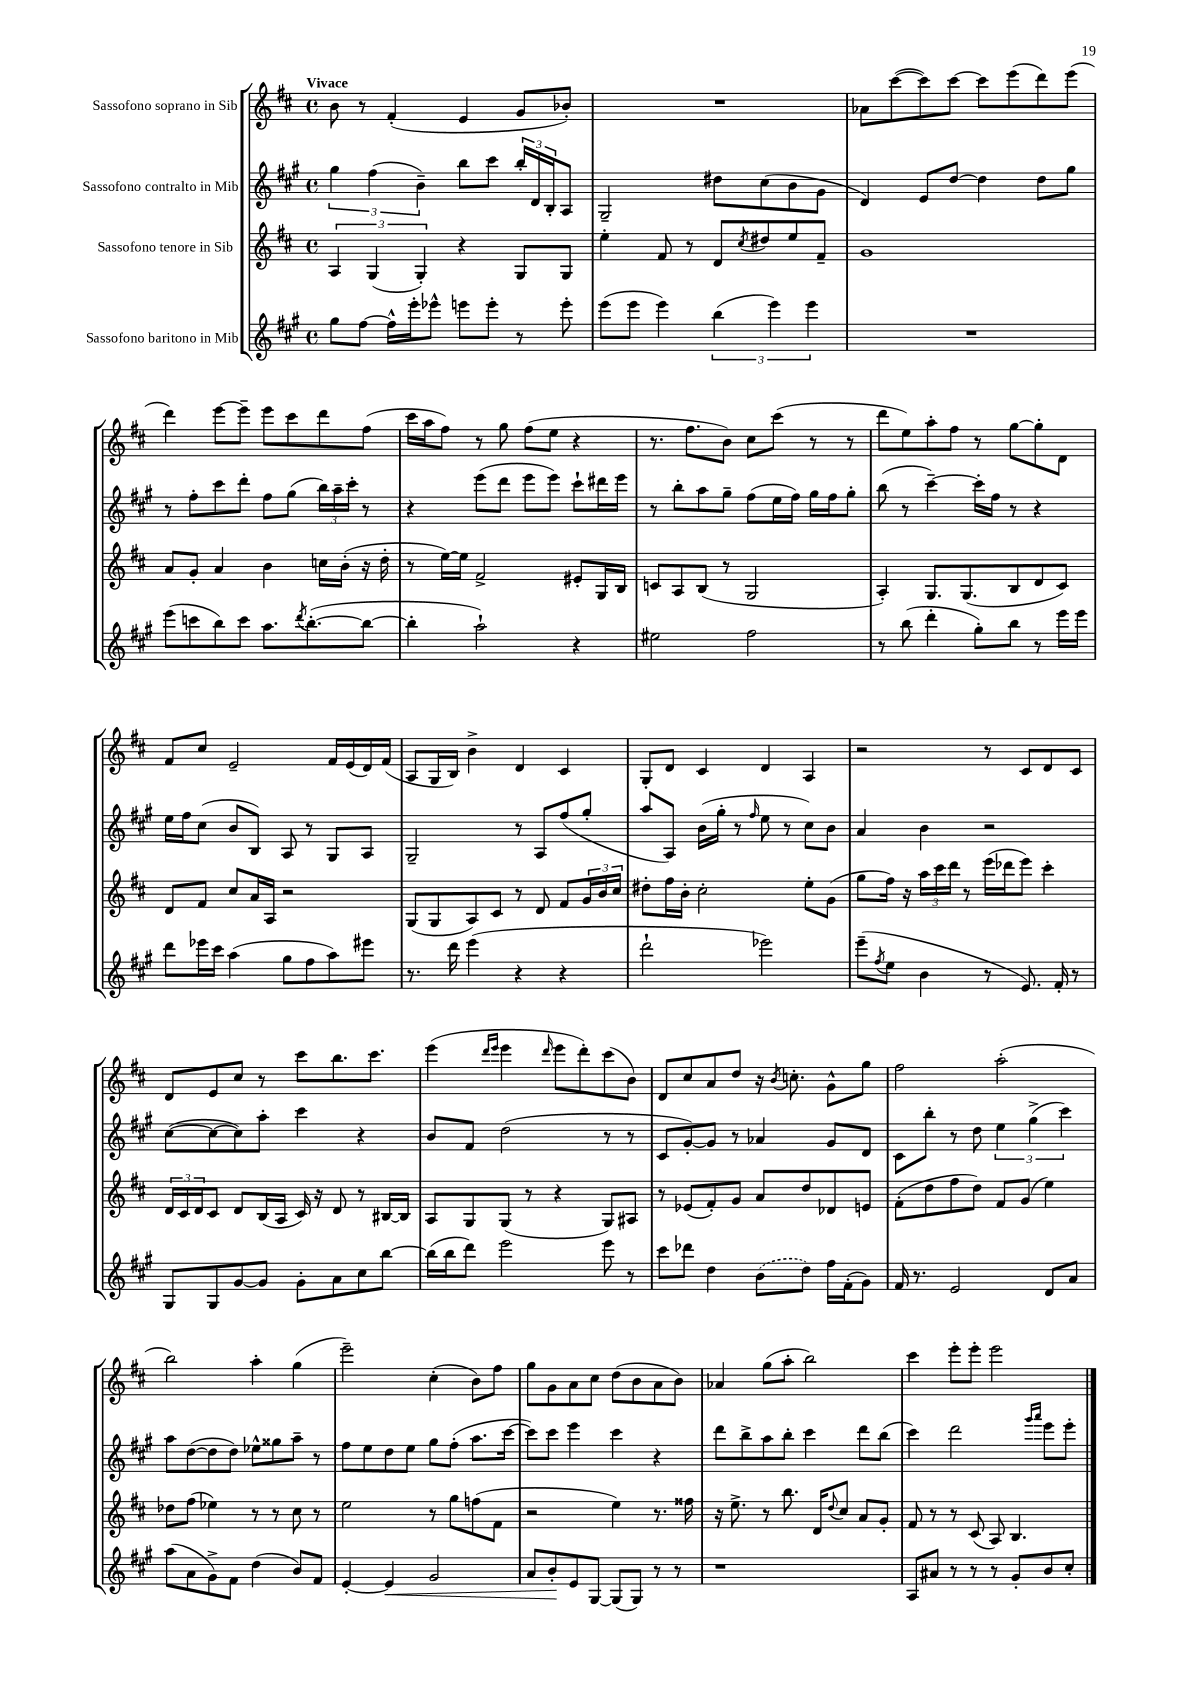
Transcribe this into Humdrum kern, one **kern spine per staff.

**kern	**dynam	**kern	**kern	**kern
*part4	*part4	*part3	*part2	*part1
*staff4	*staff4	*staff3	*staff2	*staff1
*I"Sassofono baritono in Mib	*	*I"Sassofono tenore in Sib	*I"Sassofono contralto in Mib	*I"Sassofono soprano in Sib
*clefG2	*	*clefG2	*clefG2	*clefG2
*k[f#c#g#]	*	*k[f#c#]	*k[f#c#g#]	*k[f#c#]
*M4/4	*	*M4/4	*M4/4	*M4/4
*met(c)	*	*met(c)	*met(c)	*met(c)
=1	=1	=1	=1	=1
!	!	!	!	!LO:TX:a:B:t=Vivace
8gg#\L	.	6A/	6gg#\	8b\
[8ff#\J	.	.	.	8r
.	.	(6G/	(6ff#\	.
16ff#^^\LL]	.	.	.	(4f#'/
16eee'\J	.	.	.	.
.	.	6G'/)	6b~\)	.
8eee-X^^\J	.	.	.	.
8eeen\L	.	4r	8bb\L	4e/
8eee'\J	.	.	8ccc#\J	.
8r	.	8G/L	24bb'/LL	8g/L
.	.	.	24d/	.
.	.	.	24B'/J	.
8eee'\	.	8G/J	8A/J	8b-X'/J)
=2	=2	=2	=2	=2
(8eee\L	.	4ee'\	2G#~/	1r
8eee\J	.	.	.	.
4eee\)	.	8f#/	.	.
.	.	8r	.	.
(6bb\	.	8d/L	8dd#X\L	.
.	.	8qcc#/	.	.
.	.	8dd#X/	(8cc#\	.
6eee\)	.	.	.	.
.	.	8ee/	8b\	.
6eee\	.	.	.	.
.	.	8f#~/J	8g#\J	.
=3	=3	=3	=3	=3
1r	.	1g	4d/)	8a-X\L
.	.	.	.	([8ccc#\
.	.	.	8e/L	8ccc#\])
.	.	.	[8dd/J	[8ccc#\J
.	.	.	4dd\]	8ccc#\L]
.	.	.	.	(8eee\
.	.	.	8dd\L	8ddd\)
.	.	.	8gg#\J	(8eee\J
!!LO:LB:g=z
=4	=4	=4	=4	=4
(8eee\L	.	8a/L	8r	4ddd\)
8cccn\	.	8g'/J	8ff#'\L	.
8bb\)	.	4a/	8ccc#\	[8eee\L
8ccc\J	.	.	8ddd'\J	8eee~\J]
8.aa\L	.	4b\	8ff#\L	8eee\L
.	.	.	(8gg#\J	8ccc#\
8qddd/	.	.	.	.
([8.bb'\	.	.	.	.
.	.	16ccn\LL	24bb\LL)	8ddd\
.	.	.	24aa~\	.
.	.	(16b'\JJ	.	.
.	.	.	24ccc#'\JJ	.
8bb\J_	.	16r	8r	(8ff#\J
.	.	16dd'\	.	.
=5	=5	=5	=5	=5
4bb'\]	.	8r	4r	16ccc#\LL
.	.	.	.	16aa\J
.	.	[16ee\LL)	.	8ff#\J)
.	.	16ee\JJ]	.	.
2aa`\)	.	2f#^/	(8eee\L	8r
.	.	.	8ddd\J	8gg\
.	.	.	8eee\L	(8ff#\L
.	.	.	8eee\J)	8ee\J
4r	.	8e#X'/L	8ccc#`\L	4r
.	.	16G/L	16ddd#X\L	.
.	.	16B/JJ	16eee\JJ	.
=6	=6	=6	=6	=6
2ee#X\	.	8cn/L	8r	8.r
.	.	8A/	8bb'\L	.
.	.	.	.	8.ff#\L
.	.	(8B/J	8aa\	.
.	.	8r	8gg#~\J	8b\J)
2ff#\	.	2G/	(8ff#\L	8cc#\L
.	.	.	16ee\L	(8ccc#\J
.	.	.	16ff#\JJ)	.
.	.	.	16gg#\LL	8r
.	.	.	16ff#\J	.
.	.	.	8gg#'\J	8r
=7	=7	=7	=7	=7
8r	.	4A'/)	(8bb\	8ddd\L
(8bb\	.	.	8r	8ee\)
4ddd'\	.	8.G/L	[4ccc#~\)	8aa'\
.	.	.	.	8ff#\J
.	.	(8.G/	.	.
8gg#'\L)	.	.	16ccc#'\LL]	8r
.	.	.	16ff#\JJ	.
8bb\J	.	8B/	8r	[8gg\L
8r	.	8d/	4r	8gg'\]
16eee\LL	.	8c#/J)	.	8d\J
16eee\JJ	.	.	.	.
!!LO:LB:g=z
=8	=8	=8	=8	=8
8ddd\L	.	8d/L	16ee\LL	8f#/L
.	.	.	16ff#\J	.
16eee-X\L	.	8f#/J	(8cc#\J	8cc#/J
16ccc#\JJ	.	.	.	.
(4aa\	.	8cc#/L	8b/L	2e~/
.	.	16a/L	8B/J)	.
.	.	16A/JJ	.	.
8gg#\L	.	2r	8A/	.
8ff#\	.	.	8r	.
8aa\)	.	.	8G#/L	16f#/LL
.	.	.	.	(16e/
8eee#X\J	.	.	8A/J	16d/)
.	.	.	.	(16f#/JJ
=9	=9	=9	=9	=9
8.r	.	(8G/L	2G#~/	8A/L
.	.	8G/	.	16G/L
16ddd\	.	.	.	16B/JJ)
(4eee\	.	8A/)	.	4b^\
.	.	8c#/J	.	.
4r	.	8r	8r	4d/
.	.	8d/	8A/L	.
4r	.	8f#/L	(8ff#/	4c#/
.	.	24g/L	8gg#'/J	.
.	.	24b/	.	.
.	.	24cc#/JJ	.	.
=10	=10	=10	=10	=10
2ddd`\	.	8dd#X'\L	8aa/L	8G'/L
.	.	16ff#\L	8A/J)	8d/J
.	.	16b'\JJ	.	.
.	.	2cc#'\	(16b\LL	4c#/
.	.	.	16gg#'\JJ	.
.	.	.	8r	.
.	.	.	16qqff#/	.
2eee-X\)	.	.	8ee\	4d/
.	.	.	8r	.
.	.	8ee'\L	8cc#\L)	4A/
.	.	(8g\J	8b\J	.
=11	=11	=11	=11	=11
(8eee~\L	.	8gg\L	4a/	2r
8qff#/	.	.	.	.
8ee\J	.	16ff#\Jk)	.	.
.	.	16r	.	.
4b\	.	24aa\LL	4b\	.
.	.	24ccc#\	.	.
.	.	24ddd\JJ	.	.
.	.	8r	.	.
8r	.	(16eee\LL	2r	8r
.	.	16ddd-X\J	.	.
8.e/)	.	8eee\J)	.	8c#/L
.	.	4ccc#'\	.	8d/
16f#'/	.	.	.	.
8r	.	.	.	8c#/J
!!LO:LB:g=z
=12	=12	=12	=12	=12
8G#/L	.	24d/LL	([8cc#\L	8d/L
.	.	24c#/	.	.
.	.	24d/J	.	.
8G#/	.	8c#/J	8cc#\_	8e/
[8g#/	.	8d/L	8cc#\])	8cc#/J
8g#/J]	.	(16B/L	8aa'\J	8r
.	.	16A/JJ	.	.
8g#'\L	.	16c#/)	4ccc#\	8ccc#\L
.	.	16r	.	.
8a\	.	8d/	.	8.bb\
8cc#\	.	8r	4r	.
.	.	.	.	8.ccc#\J
[8bb\J	.	[16B#X/LL	.	.
.	.	16B#/JJ]	.	.
=13	=13	=13	=13	=13
(16bb\LL]	.	8A/L	8b/L	(4eee\
16bb\J	.	.	.	.
8ddd\J)	.	8G/	8f#/J	.
.	.	.	.	16qqddd/LL
.	.	.	.	16qqeee/JJ
2eee\	.	(8G/J	(2dd\	4eee\
.	.	8r	.	.
.	.	.	.	16qqddd/
.	.	4r	.	8eee\L
.	.	.	.	8ddd'\)
8eee\	.	8G/L)	8r	(8ccc#\
8r	.	8A#X/J	8r	8b\J)
=14	=14	=14	=14	=14
8ccc#\L	.	8r	8c#/L	8d/L
8ddd-X\J	.	(8e-X/L	[8g#'/)	8cc#/
4dd\	.	8f#'/)	8g#/J]	8a/
.	.	8g/J	8r	8dd/J
(8b\L	.	8a/L	4a-X/	16r
.	.	.	.	8qb/
.	.	.	.	8.ccn'\
8dd\J)	.	8dd/	.	.
16ff#\LL	.	8d-X/	8g#/L	8g^^\L
(16f#'\J	.	.	.	.
8g#\J)	.	8en/J	8d/J	8gg\J
=15	=15	=15	=15	=15
16f#/	.	(8f#'\L	8c#\L	2ff#\
8.r	.	.	.	.
.	.	8dd\	8bb'\J	.
2e/	.	8ff#\	8r	.
.	.	8dd\J)	8dd\	.
.	.	8f#/L	6ee\	(2aa'\
.	.	(8g/J	.	.
.	.	.	(6gg#^\	.
8d/L	.	4ee\)	.	.
.	.	.	6ccc#\)	.
8a/J	.	.	.	.
!!LO:LB:g=z
=16	=16	=16	=16	=16
(8aa\L	.	8dd-X\L	8aa\L	2bb\)
8a\	.	(8ff#\J	([8dd\	.
8g#^\)	.	4ee-X\)	8dd\]	.
8f#\J	.	.	8dd\J)	.
(4dd\	.	8r	8ee-X^^\L	4aa'\
.	.	8r	8gg##X\	.
8b/L)	.	8cc#\	8aa~\J	(4gg\
8f#/J	.	8r	8r	.
=17	=17	=17	=17	=17
[4e'/	.	2ee\	8ff#\L	2eee~\)
.	.	.	8ee\	.
!	!LO:HP:b	!	!	!
4e/]	<	.	8dd\	.
.	.	.	8ee\J	.
2g#/	.	8r	8gg#\L	(4cc#'\
.	.	8gg\L	(8ff#'\J	.
.	.	(8ffn\	8.aa\L	8b\L)
.	.	8f#\J	.	8ff#\J
.	.	.	[16ccc#\Jk	.
=18	=18	=18	=18	=18
8a/L	.	2r	8ccc#\L])	8gg\L
8b'/	.	.	8ccc#\J	8g\
8e/	[	.	4eee\	8a\
[8G#/J	.	.	.	8cc#\J
(8G#/L]	.	4ee\)	4ccc#\	(8dd\L
8G#/J)	.	.	.	8b\
8r	.	8.r	4r	8a\
8r	.	.	.	8b\J)
.	.	16ff##X\	.	.
=19	=19	=19	=19	=19
1r	.	16r	8ddd\L	4a-X/
.	.	8.ee^\	.	.
.	.	.	8bb^\	.
.	.	8r	8aa\	(8gg\L
.	.	8.bb\	8bb'\J	8aa'\J
.	.	.	4ccc#\	2bb\)
.	.	16d/KL	.	.
.	.	8qqdd/	.	.
.	.	8cc#/J	.	.
.	.	8a/L	8ddd\L	.
.	.	8g'/J	(8bb\J	.
=20	=20	=20	=20	=20
8A/L	.	8f#/	4ccc#\)	4ccc#\
8a#X/J	.	8r	.	.
8r	.	8r	2ddd\	8eee'\L
8r	.	(8c#/	.	8eee'\J
8r	.	8A/)	.	2eee\
8g#'/L	.	4.B/	.	.
.	.	.	16qqggg#/LL	.
.	.	.	16qqaaa/JJ	.
8b/	.	.	8eee\L	.
8cc#'/J	.	.	8eee'\J	.
==	==	==	==	==
*-	*-	*-	*-	*-
